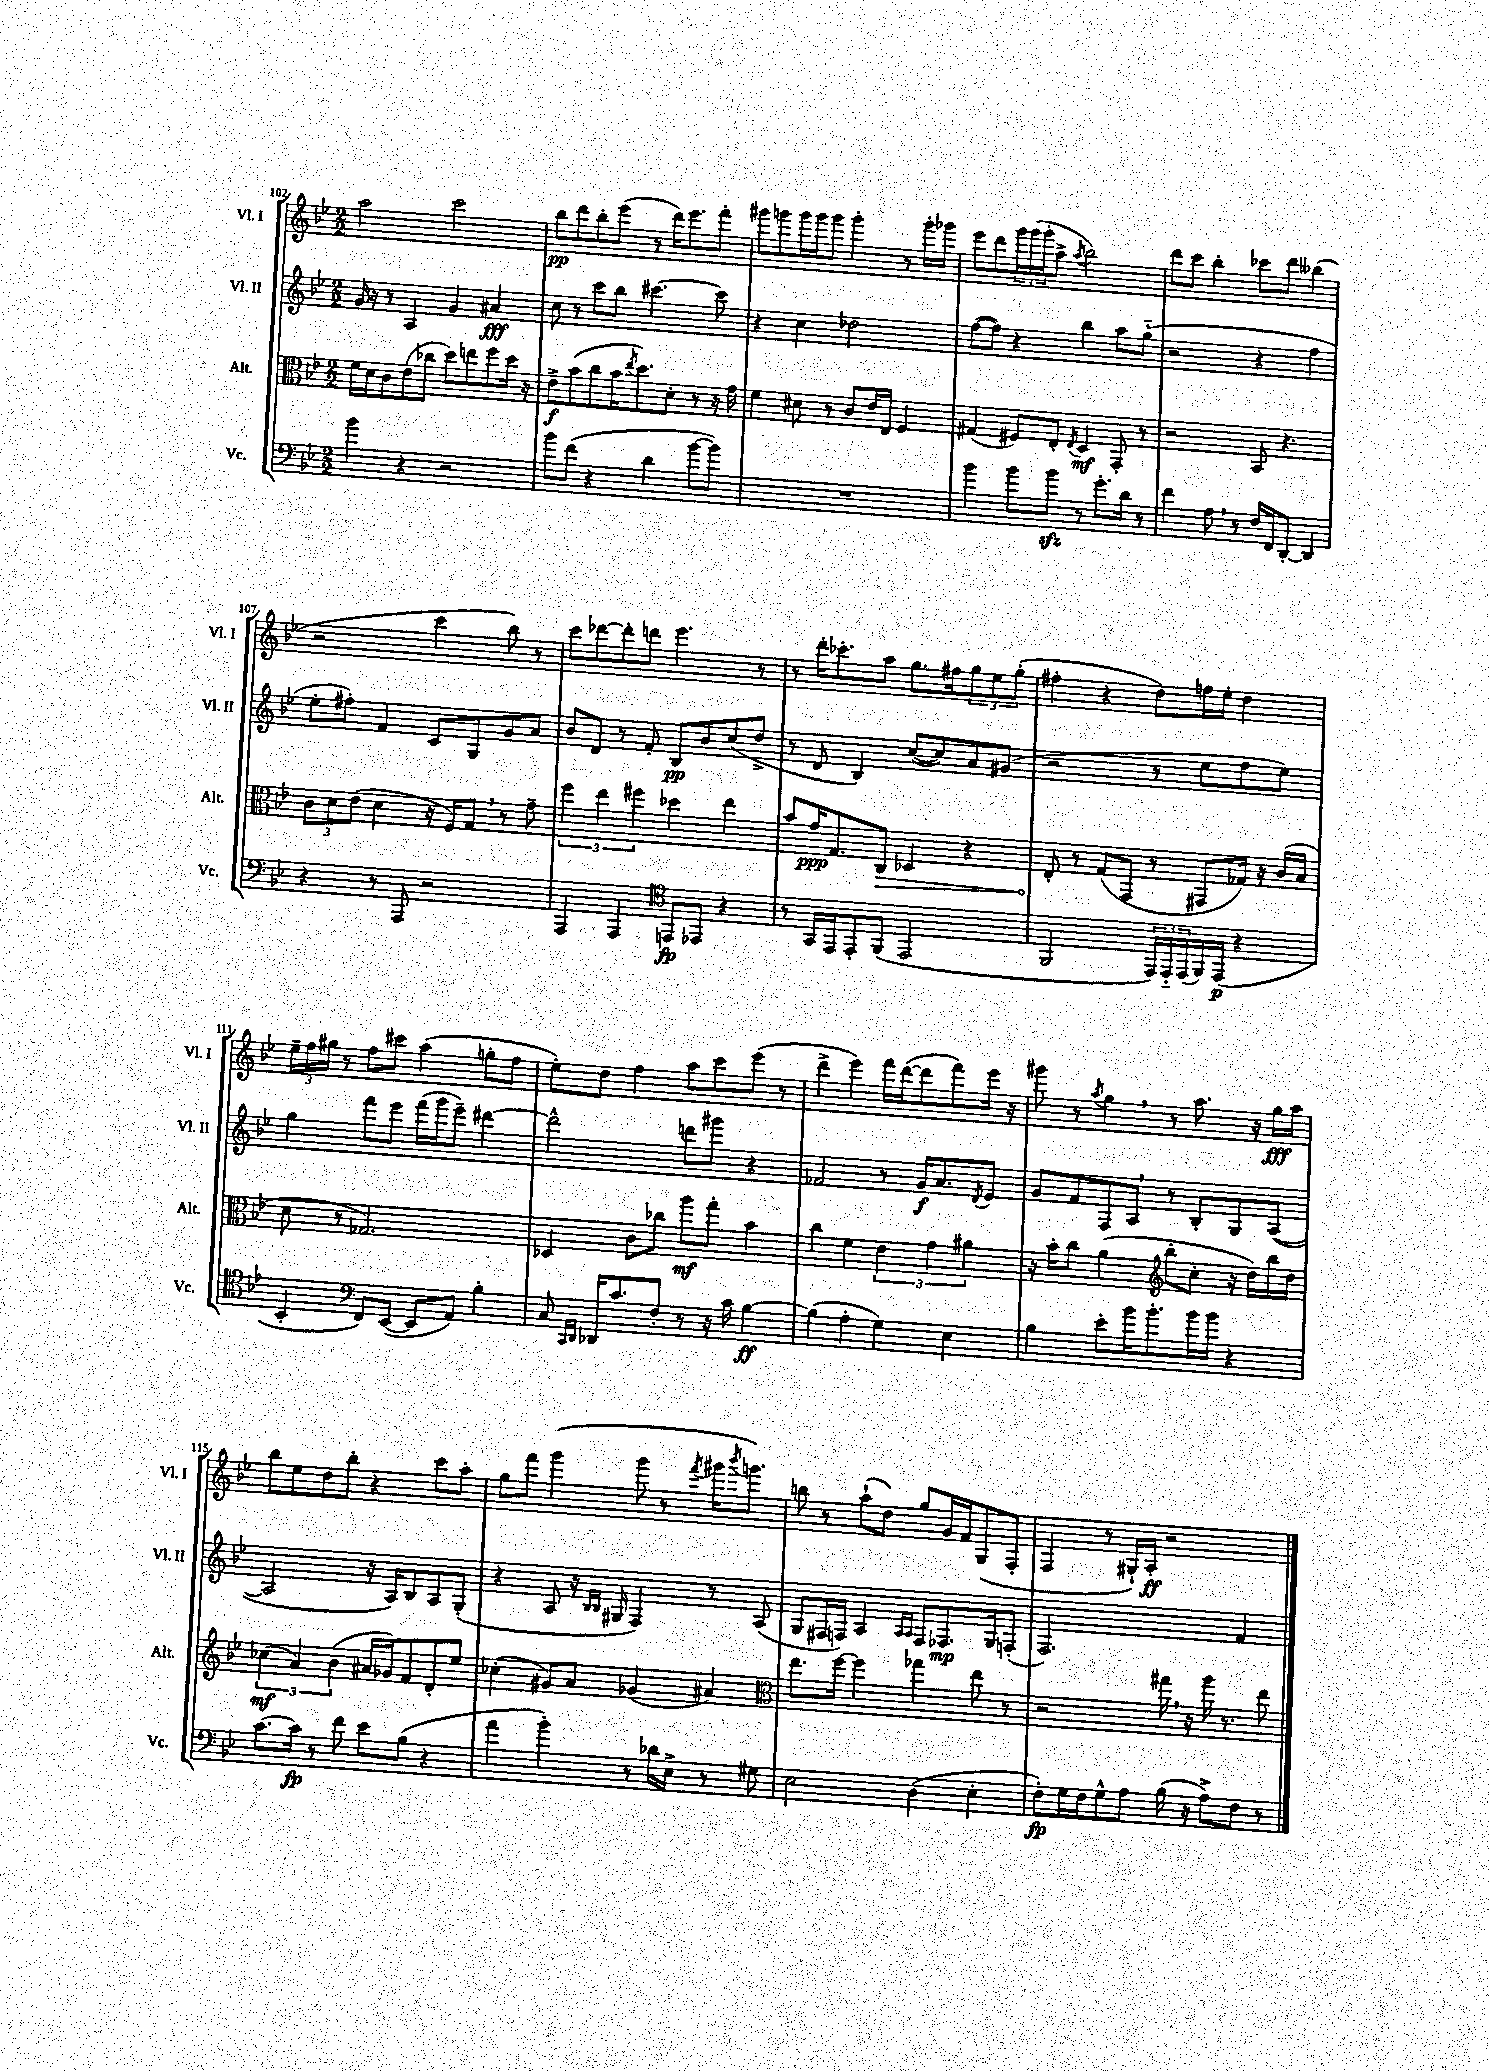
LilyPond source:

<<
\new StaffGroup <<
\new Staff = "s0" \with { instrumentName = "Vl. I" shortInstrumentName = "Vl. I" } {
    \clef treble \key bes \major \numericTimeSignature \time 2/2
    a''2 c'''2 |
    bes''8\pp d'''8 bes''8-. ees'''8( r8 d'''16) ees'''8. f'''8-. |
    gis'''8 g'''8 g'''16 g'''16 g'''8 g'''4-. r8 g'''16-. ges'''16 |
    ees'''8 d'''8 \tuplet 3/2 { g'''16 g'''16( g'''16-. } a''8-> \acciaccatura { a''8 } bes''2) |
    d'''8 c'''8 bes''4-. ces'''8 d'''8 beses''4( |
    r2 c'''4 bes''8) r8 |
    c'''8 des'''8~ des'''8-. d'''8 ees'''4. r8 |
    r8 d'''16-. ces'''8.-. a''8 g''8. fis''16 \tuplet 3/2 { g''8 ees''8 g''8-.( } |
    fis''4-. r4 d''8) f''16 ees''16-. d''4 |
    \tuplet 3/2 { ees''16-- f''16 gis''16 } r8 f''8 cis'''8 a''4( g''8-. f''8 |
    ees''8-.) d''8 f''4 a''8 c'''8 ees'''8( r8 |
    d'''4-> ees'''4) f'''16 d'''16~( d'''8 f'''8) ees'''16 r16 |
    gis'''8 r8 \acciaccatura { a''8 } g''4 \breathe r8 a''8. r16 g''16\fff a''16 |
    bes''8 ees''8 d''8 bes''8-. r4 c'''8 a''8-. |
    g''8 f'''8 g'''4( g'''8 r8 \acciaccatura { f'''8 } gis'''16 \acciaccatura { bes'''8 } g'''8.) |
    b''8 r8 a''8-!( d''8) g''8 g'16 f'16 g8( f8-. |
    f4 r8 gis16-!) a16-.\ff r2 \bar "|." |
}
\new Staff = "s1" \with { instrumentName = "Vl. II" shortInstrumentName = "Vl. II" } {
    \clef treble \key bes \major \numericTimeSignature \time 2/2
    g'16 r16 r8 a4 g'4 ais'4\fff |
    c''8 r8 c'''8 bes''8 cis'''4.~ cis'''8 |
    r4 c''4 des''2 |
    f''8~( f''8) r4 bes''4 a''8 g''8-_( |
    r2 r4 f''4 |
    ees''8-. fis''8-.) f'4 c'8 g8 g'8 a'8 |
    bes'8 d'8 r8 f'8-. bes8\pp bes'8 c''8( d''8-> |
    r8 d'8 bes4) c''8~( c''8) a'8 gis'8( |
    r2 r8 ees''8 f''8 ees''8) |
    g''4 f'''8 ees'''8 f'''16( g'''16 ees'''8--) dis'''4~ |
    dis'''2-^ d'''8 gis'''8 r4 |
    fes'2 r8 g'16\f a'8. \acciaccatura { d'8 } ees'8 |
    g'8 f'8 f8 a8 \breathe r8 bes8-. g8 a8~( |
    a2 r16 a16) bes8 a8 g8-.( |
    r4 a8 r16 \grace { bes16 bes16 } gis16 f4) r8 a8( |
    g8 fis16 f16) a4 \grace { a16 a16 } f8 fes8.\mp g16 f8-.( |
    f2.) f'4 \bar "|." |
}
\new Staff = "s2" \with { instrumentName = "Alt." shortInstrumentName = "Alt." } {
    \clef alto \key bes \major \numericTimeSignature \time 2/2
    f'16 d'16 c'8 ees'8( ces''8 d''8) e''8 f''8 d''16 r16 |
    ees'8->\f bes'8( c''8 bes'16 \acciaccatura { ees''8 } d''8.) d'8-. r8 r16 g'16 |
    f'4 dis'8 r8 c'8 ees'16 ees16 f4 |
    gis4( fis8) ees8-. \acciaccatura { ees8 } d4\mf g,8-. r8 |
    r2 bes,8 r4. |
    \tuplet 3/2 { c'8 d'8 ees'8( } d'4 r16 f16) g8 \breathe r8 g'8-- |
    \tuplet 3/2 { f''4 ees''4 fis''4 } des''4 ees''4 |
    bes'8 g'16\ppp g8. \once \override Hairpin.circled-tip = ##t c8\> des4 r4 |
    ees8-.\! r8 g8( g,8 r8 gis,8 ges16) r16 c'16( bes16 |
    d'8 r8 ges2.) |
    des4 c'8 ces''8 a''8\mf g''8-. bes'4 |
    c''4 f'4 \tuplet 3/2 { ees'4 g'4 ais'4 } |
    r16 bes'16-. c''8 a'4( \clef treble bes''8-. c''8-. r16 d''16) bes''16 d''16 |
    \tuplet 3/2 { ces''4\mf( a'4) bes'4( } ais'16 ges'16) f'8 d'8-. ees''8 |
    ces''4-.( gis'8) a'8 ges'4( ais'4) |
    \clef alto ees''8. f''16~ f''4 ges''4 ees''8 r8 |
    r2 gis''16 \breathe r16 a''16 r8. ees''8 \bar "|." |
}
\new Staff = "s3" \with { instrumentName = "Vc." shortInstrumentName = "Vc." } {
    \clef bass \key bes \major \numericTimeSignature \time 2/2
    bes'4 r4 r2 |
    bes'8 f'8( r4 d'4 bes'8~ bes'8) |
    R1 |
    bes'4 bes'8 bes'8\sfz r8 g'8.-. d'16 r8 |
    f'4 a8 \breathe r8 f16 f,16 d,8~-. d,4 |
    r4 r8 a,,8 r2 |
    a,,4 a,,4 \clef tenor e,8\fp ees,8 r4 |
    r8 g,16 ees,16 ees,8-. f,8( ees,2 |
    f,2 \tuplet 3/2 { ees,16) ees,16-_ ees,16( } f,16) ees,16\p( r4 |
    bes,4-. \clef bass f,8) ees,8~( ees,8 a,8) bes4-. |
    c8 \grace { c,16 d,16 } des,16 c'8. f8-. r8 r16 c'16 bes4~\ff |
    bes4( a4-. g4) ees4 |
    bes4 ees'8-. bes'16 bes'8.-. bes'16 bes'16 r4 |
    c'8.~ c'16\fp r8 f'8 ees'8 bes8( r4 |
    a'4 bes'4-.) r8 des'16 ees16-> r8 gis8 |
    ees2 d4( ees4-. |
    f8-.\fp) g16 f16 g8-^ a8 bes16( r16 a8->) f8 r8 \bar "|." |
}
>>
>>
\layout { \context { \Score currentBarNumber = #102 } }
